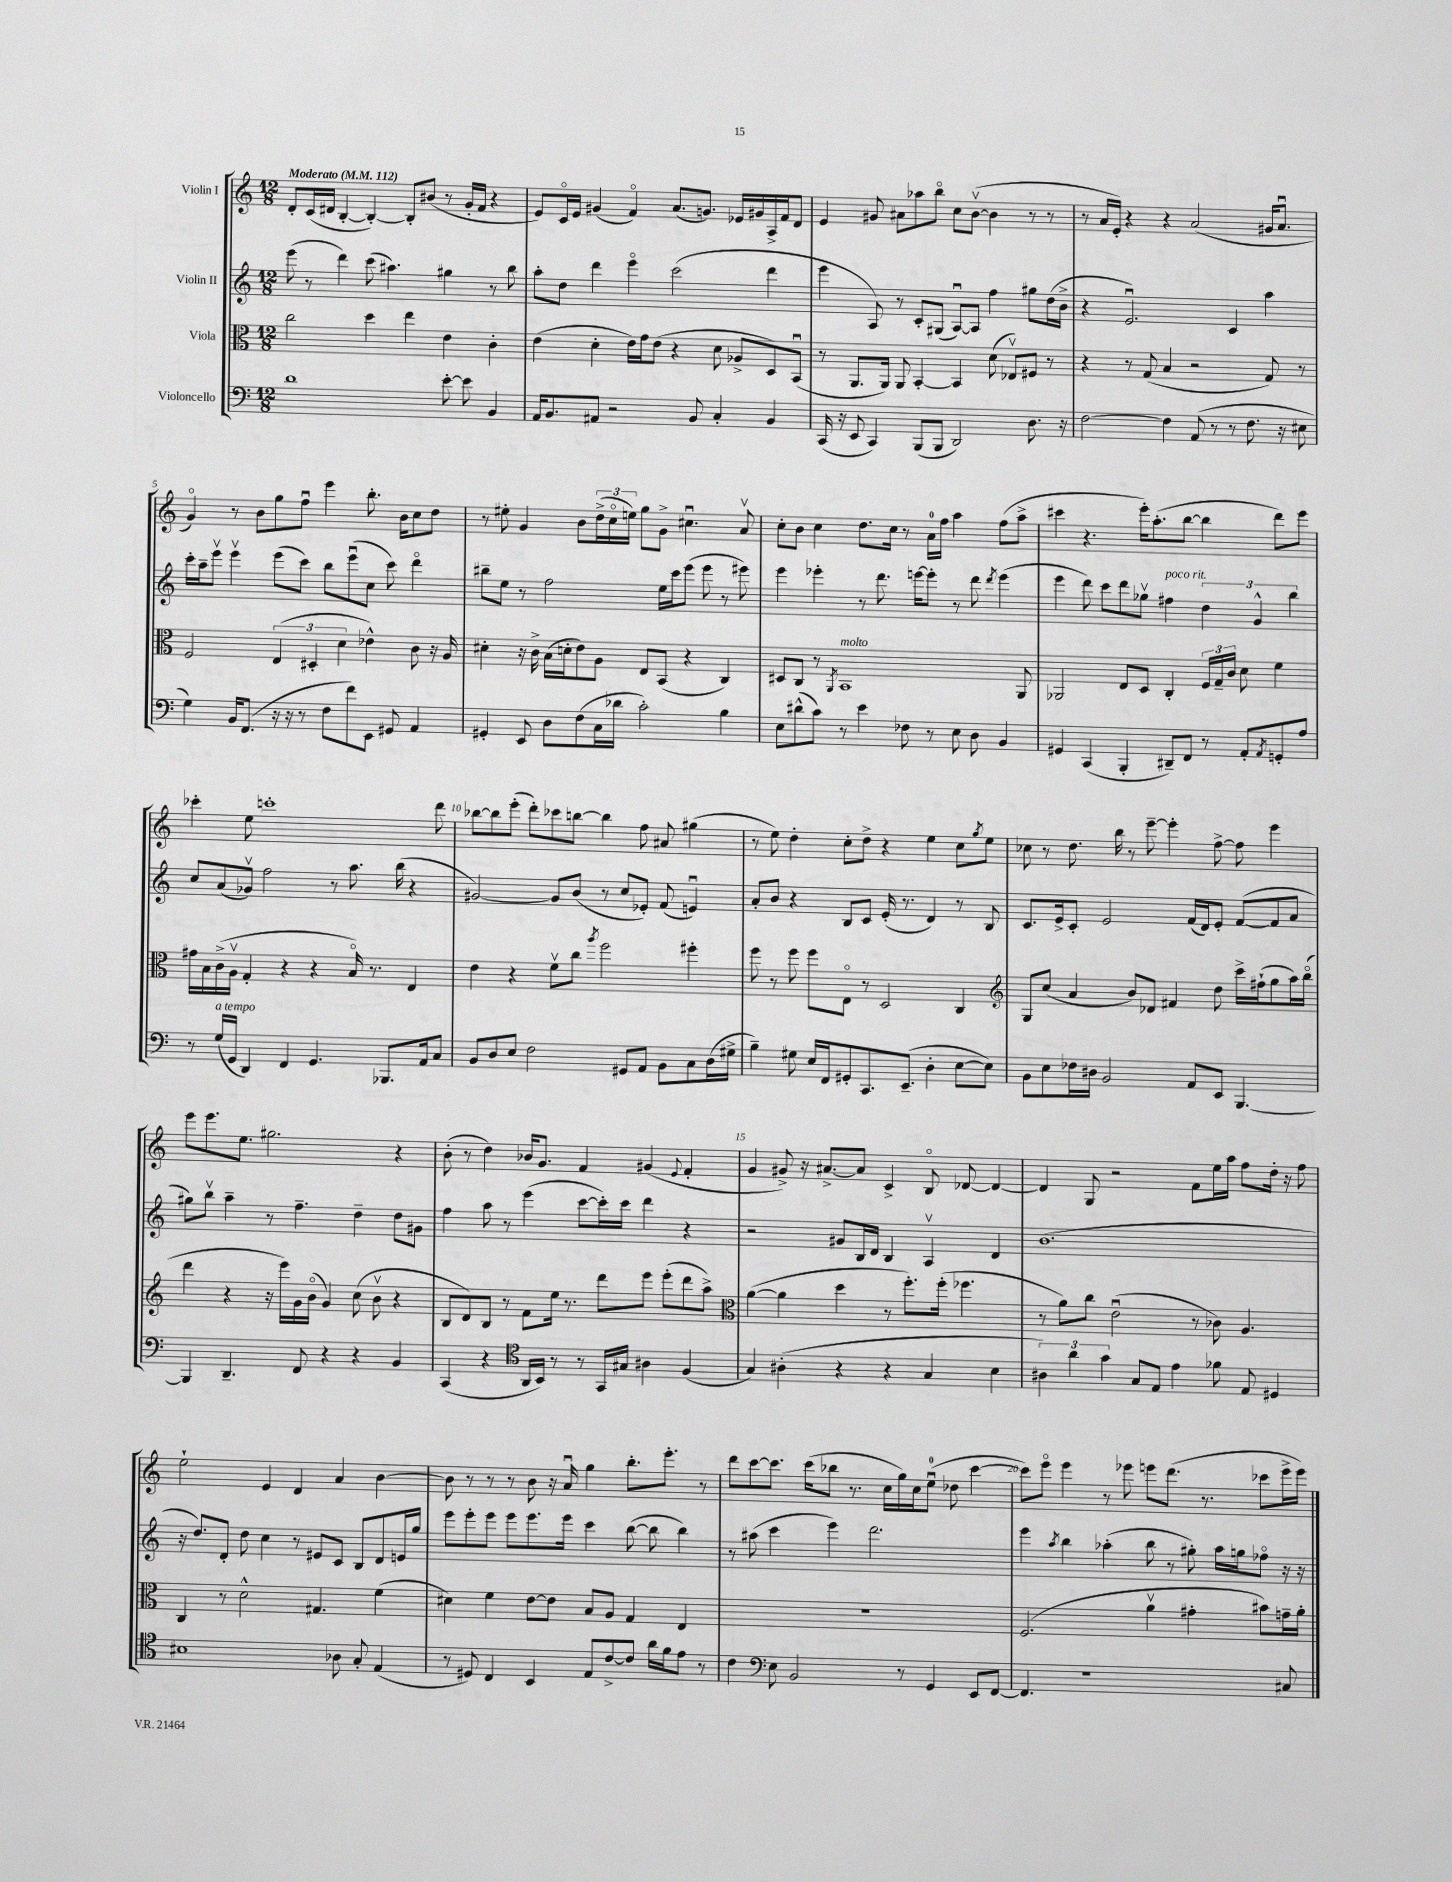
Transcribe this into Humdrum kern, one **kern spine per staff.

**kern	**kern	**kern	**kern
*part4	*part3	*part2	*part1
*staff4	*staff3	*staff2	*staff1
*I"Violoncello	*I"Viola	*I"Violin II	*I"Violin I
*clefF4	*clefC3	*clefG2	*clefG2
*k[]	*k[]	*k[]	*k[]
*M12/8	*M12/8	*M12/8	*M12/8
*MM112	*MM112	*MM112	*MM112
=1	=1	=1	=1
!	!	!	!LO:TX:a:B:t=Moderato
1d	2cc\	(8eee\	8d'/L
.	.	8r	(16c/L
.	.	.	16d#X/JJ
.	.	4ddd\)	[4B'/
.	4dd\	(8ccc\	4B'/_)
.	.	4.aa#X\)	.
.	4ee\	.	8B'/L]
.	.	.	(8b#X/J
[8e'\	4e\	4gg#X\	8r
8e\]	.	.	16g'/LL
.	.	.	16f/JJ
4BB/	4c'\	8r	4r
.	.	8bb\	.
=2	=2	=2	=2
16AA/KL	(4e\	8aa'\L	8e/L)
8.BB/	.	.	.
.	.	8dd\J	16c/L
.	.	.	16e/JJ
8AA#X/J	4d'\	4ddd\	(4g#X/
2r	.	.	.
.	16e\LL)	4eee\	4f/)
.	16g\J	.	.
.	(8e\J	.	.
.	4r	(2ccc\	(8.a/L
8BB/	.	.	.
.	.	.	8.gn/J)
4C'/	8d\	.	.
.	8A-X^/L	.	16e-X/LL
.	.	.	16g#X/
4BB/	8D/)	4ddd\	16A^/
.	.	.	16f/J
.	(8BBu/J	.	8d/J
=3	=3	=3	=3
(16CC/	8r	4eee\	4e/
16r	.	.	.
8EE/	8.AA/L	.	.
4CC/)	.	8A/)	8g#X/
.	16AA/Jk)	.	.
.	8AA/	8r	8a#X\L
(8BBB/L	[4BB'/	8c'/L	8aa-X\
8BBB/J	.	(8G#X/J	8bb\J
2DD/)	4BB/]	[8Au/L)	8cc\L
.	.	8A/J]	([8bv\J
.	(8d\	4ff\	4b\]
.	8E-Xv/L)	.	.
8.D\	8F#X/J	8gg#X\L	8r
.	8r	(16dd\L	8r
16r	.	16b^\JJ	.
=4	=4	=4	=4
[2F\	4r	4r	8r
.	.	.	16a/LL
.	.	.	16e'/JJ)
.	8r	2.eu/)	4r
.	(8G/	.	.
4F\]	4B/	.	4r
(8AA/	2r	.	(2a/
8r	.	.	.
8r	.	4c/	.
8.F\	.	.	.
.	8G/)	4aa\	16g#X/KL
16r	.	.	8.au/J
8E#X\	8r	.	.
!!LO:LB:g=z
=5	=5	=5	=5
4G\)	2F/	16ccc'\LL	4g/)
.	.	16aa~\J	.
.	.	8eeev\J	.
16BB/KL	.	4eeev\	8r
(8.FF/J	.	.	.
.	.	.	8b\L
16r	(6E/	(8eee\L	8gg\
16r	.	.	.
8r	.	8ccc\J)	8ffu\J
.	6D#X'/	.	.
8F\L	.	8bb\L	4eee\
.	6d\	.	.
8f\)	.	(8eeeu\	.
8EE\J	4e-X^^\)	8cc\J	8.bb'\
8GG#X/	.	8ccc\)	.
.	.	.	16b\KL
4AA/	8c\	4ddd\	8cc\
.	16r	.	8dd\J
.	16A/	.	.
=6	=6	=6	=6
4GG#X'/	4d#X'\	8bb#X~\L	8r
.	.	8ee\J	8ee#X'\
8EE/	16r	8r	4g/
.	16c^\	.	.
8D\L	(16B\LL	2ff\	.
.	16dn'\J	.	.
(8F\	8e\)	.	8b\L
16C\L	8A\J	.	(24dd^\L
.	.	.	24cc\
16d-X\JJ	.	.	.
.	.	.	24een\JJ)
2c'\)	8E/L	.	8gg\L
.	(8BB/J	16ee\LL	8g^\J
.	.	16ccc\J	.
.	4r	(8eee\J	4.cc#Xu\
.	.	8eee\	.
4B\	4C/)	8r	.
.	.	8eee#X\)	8av/
=7	=7	=7	=7
8E\L	8D#X/L	4eee\	8cc'\L
(8d#X^^\	8C/J	.	8b\J
8c\J)	8r	4eee-X'\	4cc\
.	8qAA/	.	.
!	!LO:TX:a:i:t=molto	!	!
8r	1BB	.	.
4e\	.	8r	8.dd\L
.	.	8.ddd\	.
.	.	.	16cc\Jk
8F-X\	.	.	8r
.	.	[16eeen\KL	.
8r	.	8eee'\J]	16a\LL
.	.	.	16ff\JJ
8E\	.	8r	4aa\
8D\	.	8ddd\	.
.	.	8qddd/	.
4BB/	.	(4eee\	(8ff\L
.	8AA/	.	8aa^\J
=8	=8	=8	=8
4GG#X/	2AA-X/	4eee\	4ccc#X\
(4CC/	.	8ddd\)	4.r
.	.	8ccc\L	.
4BBB'/	8E/L	8ddd\	.
.	8D/J	8gg-Xv\J	16eee'\KL)
.	.	.	(8.aa'\
!	!	!LO:TX:a:i:t=poco rit.	!
8DD#X~/L)	4C'/	4ff#X\	.
8FF/J	.	.	[8bb\J
8r	24F/LL	6dd\	4bb\]
.	24G~/	.	.
.	24c/JJ	.	.
8AA'/L	8d\	.	.
.	.	6g^^/	.
8qAA/	.	.	.
8GGn'/	4f\	.	8ddd\L)
.	.	6bb\	.
8A/J	.	.	8eee\J
!!LO:LB:g=z
=9	=9	=9	=9
8r	16g#X\LL	8cc/L	4ccc-X'\
.	16B\	.	.
!LO:TX:a:i:t=a tempo	!	!	!
(16G/LL	(16c^\	(8a/	.
16GG/JJ	16Av\JJ	.	.
4DD/)	4G'/	8g-Xv/J)	8ee\
.	.	2ff\	1cccn'
4FF/	4r	.	.
4.GG/	4r	.	.
.	.	8r	.
.	16B/)	8.aa\	.
.	8.r	.	.
8.BBB-X/L	.	.	.
.	.	(16bb\	.
.	4E/	4r	.
16AA/k	.	.	.
8C/J	.	.	8ddd\
=10	=10	=10	=10
8BB/L	4e\	[2g#X/)	[8bb-X\L
8D/	.	.	8bb-\]
8E/J	4r	.	(8eee'\J
2F\	.	.	8ddd'\L)
.	8fv\L	8g#/L]	8ccc-X\
.	8cc\J	(8b/J	[8bbn\J
.	8qaa/	.	.
.	2ff\	8r	4bb\]
8GG#X/L	.	8cc/L	.
8AA/J	.	8e-X'/J)	8ff\
8BB\L	.	(8f/	8a#X/
8C\	4ff#X'\	4enu/)	(4gg#X\
(16D\L	.	.	.
16G#X^\JJ	.	.	.
=11	=11	=11	=11
4B~\)	8ff\	8a'/L	8r
.	8r	8b/J	8ee\)
8G#X\	8ff\	4r	4dd'\
16E/LL	8ff\L	.	.
16FF/J	.	.	.
8GG#X'/	8E\J	8B/L	8cc'\L
8.CC/	8r	8c/J	8dd^\J
.	2D/	(16e'/	4r
(8.EE~/J	.	8.r	.
4D'\	.	4d/)	4ee\
[8E\L	4C/	8r	8cc\L
.	.	.	8qgg/
8E\J])	.	8B/	8ee\J
=12	=12	=12	=12
*	*clefG2	*	*
8BB\L	8G/L	8.c/L	8cc-X\
8E\	(8cc/J	.	8r
.	.	16e^/k	.
16F-X\L	4a/	8c'/J	8.dd\
16D#X\JJ	.	.	.
2BB/	.	2e/	.
.	.	.	16bb\
.	8b/L)	.	8r
.	8d-X/J	.	[8eee~\
.	4f#X/	.	4eee'\]
8AA/L	.	(16f/LL	.
.	.	16d/J)	.
8EE/J	8dd\	8e'/J	[8ff^\
[4.BBB/	16ccc^\LL	([8f/L	8ff\]
.	(16ff#X`\J	.	.
.	8gg\	8f/]	4eee\
.	16aa\L)	8a/J	.
.	(16bb\JJ	.	.
!!LO:LB:g=z
=13	=13	=13	=13
4BBB/]	4ddd\	8gg#X\L)	8eee\L
.	.	8bbv\J	8.eee\
4.DD~/	4r	4aa~\	.
.	.	.	8.ee\J
.	16r	8r	2.gg#X\
.	16eee\LL)	.	.
8FF/	16g\	4.ff~\	.
.	(16b\JJ	.	.
4r	4g/)	.	.
4r	(8cc\	4dd~\	.
.	8bv\	.	.
4BB/	4r	8dd\L	4r
.	.	8g#X\J	.
=14	=14	=14	=14
(4CC/	8B/L	4ff\	(8b'\
.	8d/)	.	8r
4r	8B/J	8aa\	4dd\)
.	8r	8r	.
*clefC4	*	*	*
16AA/LL	8f\L	(4eee\	16b-X/KL
16BB/JJ)	.	.	8.g/J
8r	16ee\Jk	.	.
.	8.r	.	.
8r	.	[8ccc\L	4f/
16GG/LL	8ddd\L	16ccc'\L])	.
16G#X/JJ	.	16ccc\JJ	.
4A#X\	8eee\J	4ddd\	(4g#X/
.	(8eee'\L	.	.
.	.	.	8qqe/
(4F/	8ddd\	4r	4f'/
.	8aa^\J)	.	.
=15	=15	=15	=15
*	*clefC3	*	*
4G/)	([4a\	2r	4g/
(4A#X'\	4a\]	.	8g#X^/)
.	.	.	16r
.	.	.	[8.a#X^/L
4r	4dd\	8g#X/L	.
.	.	16B/L	8a#/J]
.	.	16d/JJ	.
4r	8r	4B/	4c^/
.	8.ff'\L)	.	.
4G/	.	4Av/	8B/
.	(16ff'\Jk	.	.
.	4.ff-X\	.	[8d-X/
4B\	.	4d/	4d-/_
=16	=16	=16	=16
6A#X\)	8r	(1.b	4d-/]
.	8a\L)	.	.
6a\	.	.	.
.	8cc\J	.	8G/
6g\	.	.	.
.	(2eu\	.	2r
8G/L	.	.	.
8E/J	.	.	.
4e\	.	.	.
.	8r	.	8f\L
8f-X\	8c-X\)	.	16ee\L
.	.	.	16aa\JJ
8E/	4.A/	.	8ff\L
4D#X/	.	.	16dd'\Jk
.	.	.	16r
.	.	.	8ff\
!!LO:LB:g=z
=17	=17	=17	=17
1B#X	4C/	16r	2ee`\
.	.	8.dd/L)	.
.	8r	8d'/J	.
.	2d^^\	8dd\	.
.	.	4cc\	4e/
.	.	8r	4d/
.	4.G#X/	8e#X/L	.
8A-X\	.	8c/J	4a/
8G'/	.	8B/L	.
(4E/	(4f\	8d/	[4b\
.	.	16en/L	.
.	.	16gg/JJ	.
=18	=18	=18	=18
8r	4d#X\)	8eee\L	8b\]
8D#X/)	.	8eee'\	8r
4C/	4f\	8eee\J	8r
.	.	8eee\L	8r
4BB/	[8e\L	8.eee\	8b\
.	8e\J]	.	16r
.	.	16eee\Jk	16au/
8E/L	8B/L	4ccc\	4gg\
[8c^/	8A/J	.	.
8c/J]	4G/	([8bb\	8.bb'\L
16a\LL	.	8bb\]	.
16f\J	.	.	8.eee'\J
8e\J	4E/	4bb\)	.
8r	.	.	8r
=19	=19	=19	=19
4c\	1.r	8r	8ddd\L
.	.	(8aa#X\	[8ccc\
*clefF4	*	*	*
8E\	.	4ccc\	8.ccc\J]
2BB/	.	.	.
.	.	.	(16ccc\KL
.	.	4eee\)	8bb-X\J
.	.	.	8.r
.	.	2.ddd\	.
.	.	.	16cc\LL
8r	.	.	16gg\)
.	.	.	16cc\J
4GG/	.	.	(8eeu\J
.	.	.	8dd-X\
8EE/L	.	.	[4ccc\
[8FF/J	.	.	.
=20	=20	=20	=20
4.FF/]	(2.F/	4eee\	8ccc\L])
.	.	.	8eee\J
.	.	8qaa/	.
.	.	4bb\	4eee\
1r	.	.	.
.	.	(4aa-X'\	8r
.	.	.	8eee-X\
.	4av\	8bb\	8eeen\L
.	.	8r	(8.ddd\J
.	4g#X'\	8gg#X'\)	.
.	.	.	8.r
.	.	16aa-\LL	.
.	.	16ggn\J	.
.	8b#X\L)	8ff-X\J	8ccc-X\L
8C#X/	16gn~\L	16r	16eee^\L
.	16a'\JJ	16r	16eee\JJ)
==	==	==	==
*-	*-	*-	*-
